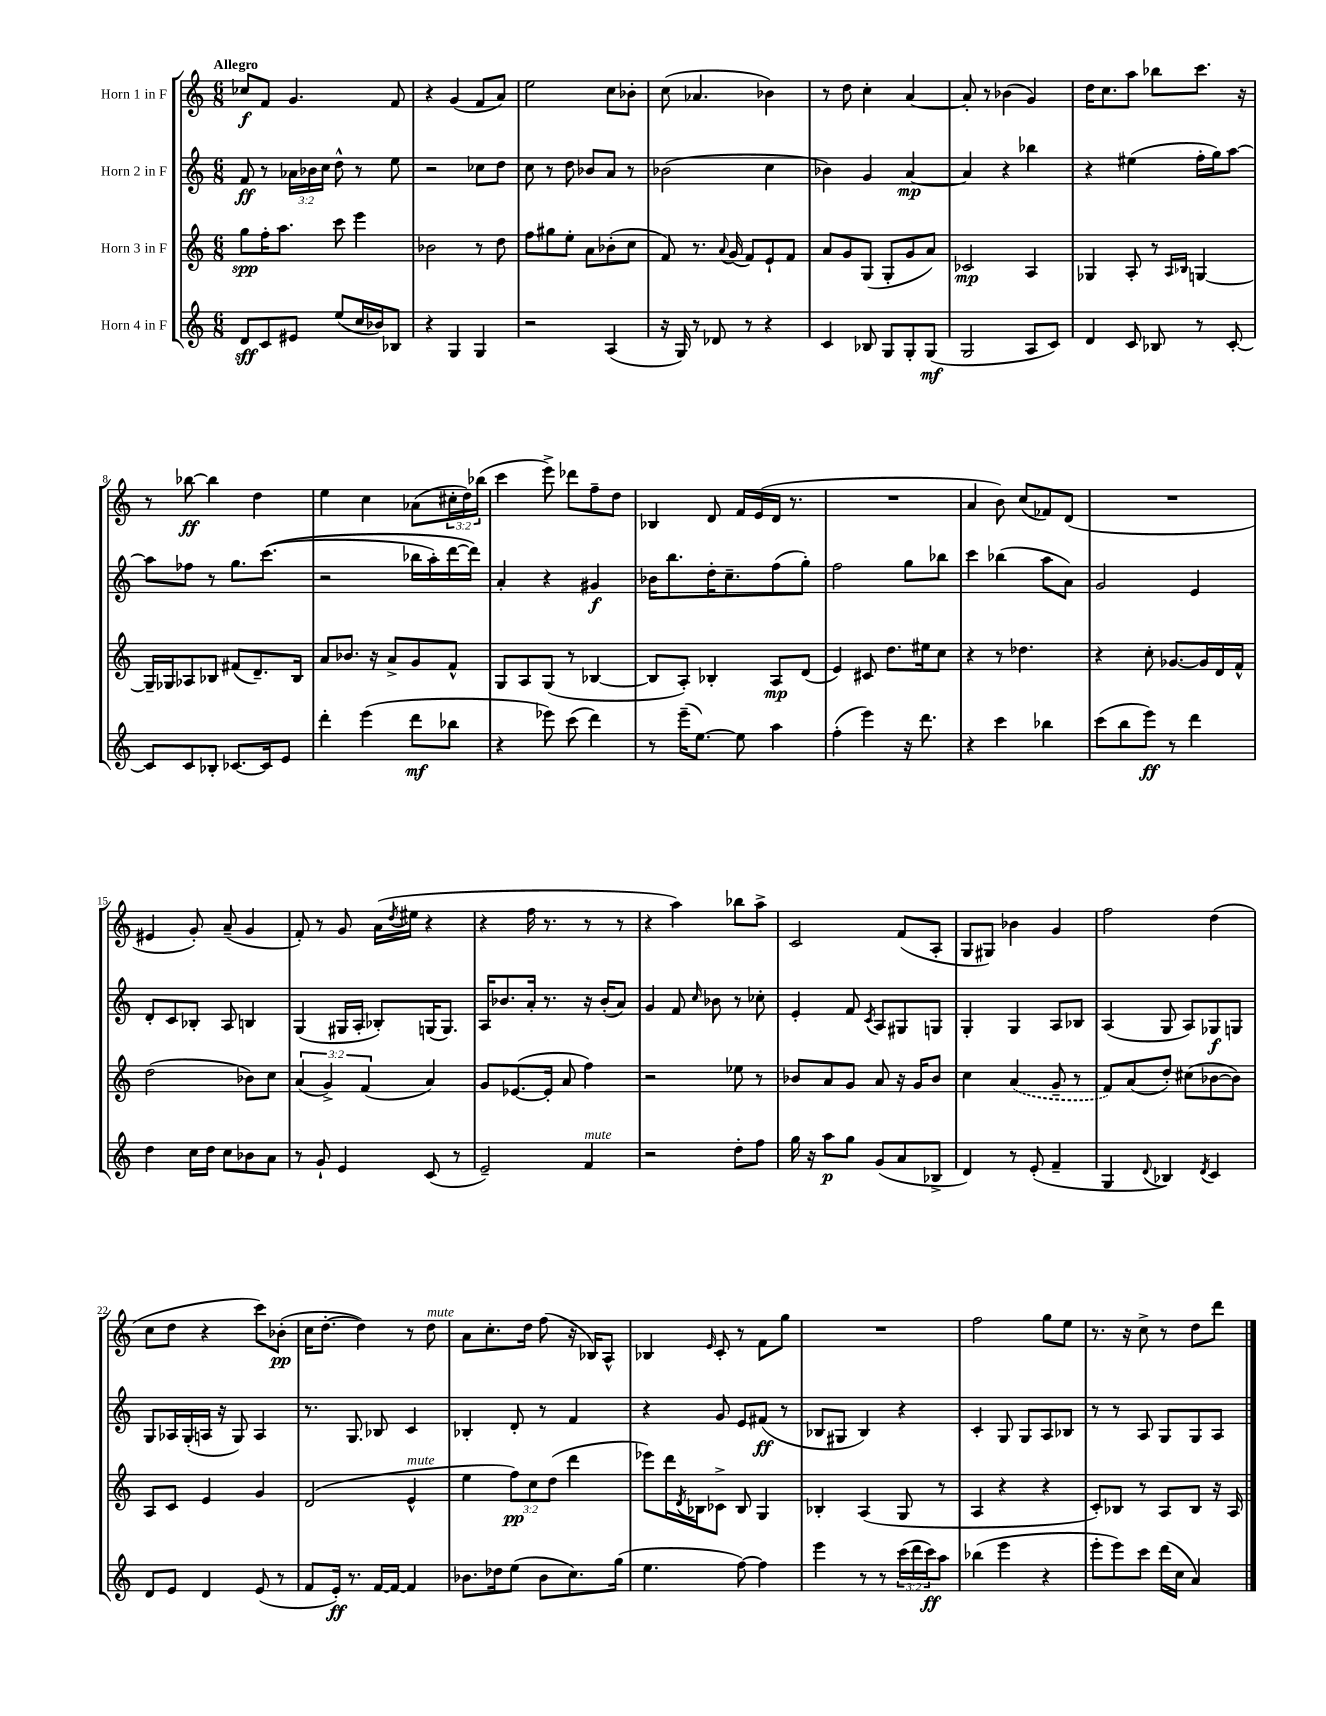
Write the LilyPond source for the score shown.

<<
\new StaffGroup <<
\new Staff = "s0" \with { instrumentName = "Horn 1 in F" } {
    \clef treble \key c \major \numericTimeSignature \time 6/8 \override Staff.TupletNumber.text = #tuplet-number::calc-fraction-text \tempo "Allegro"
    ces''8\f f'8 g'4. f'8 |
    r4 g'4( f'8 a'8) |
    e''2 c''8 bes'8-. |
    c''8( aes'4. bes'4) |
    r8 d''8 c''4-. a'4~ |
    a'8-. r8 bes'4( g'4) |
    d''16 c''8. a''8 bes''8 c'''8. r16 |
    r8 bes''8~\ff bes''4 d''4 |
    e''4 c''4 aes'8( \tuplet 3/2 { cis''16-. d''16) bes''16( } |
    c'''4 e'''8->) des'''8 f''8-- d''8 |
    bes4 d'8 f'16 e'16( d'16 r8. |
    R2. |
    a'4 b'8) c''8( fes'8) d'8( |
    R2. |
    eis'4 g'8-.) a'8--( g'4 |
    f'8-.) r8 g'8 a'16( \acciaccatura { d''8 } eis''16 r4 |
    r4 f''16 r8. r8 r8 |
    r4 a''4) bes''8 a''8-> |
    c'2 f'8( a8-. |
    g8 gis8) bes'4 g'4 |
    f''2 d''4( |
    c''8 d''8 r4 c'''8) bes'8-.\pp( |
    c''16 d''8.~-. d''4) r8 d''8^\markup { \italic "mute" } |
    a'8 c''8.-. d''16 f''8( r16 bes16) a8-^ |
    bes4 \grace { e'16 } c'8-. r8 f'8 g''8 |
    R2. |
    f''2 g''8 e''8 |
    r8. r16 c''8-> r8 d''8 d'''8 \bar "|." |
}
\new Staff = "s1" \with { instrumentName = "Horn 2 in F" } {
    \clef treble \key c \major \numericTimeSignature \time 6/8 \override Staff.TupletNumber.text = #tuplet-number::calc-fraction-text
    f'8\ff r8 \tuplet 3/2 { aes'16 bes'16 c''16 } d''8-^ r8 e''8 |
    r2 ces''8 d''8 |
    c''8 r8 d''8 bes'8 a'8 r8 |
    bes'2( c''4 |
    bes'4) g'4 a'4~\mp |
    a'4 r4 bes''4 |
    r4 eis''4( f''16-. g''16) a''8~ |
    a''8 fes''8 r8 g''8. c'''8.(\( |
    r2 bes''16 a''16-.) d'''16~ d'''16\) |
    a'4-. r4 gis'4\f |
    bes'16 b''8. d''16-. c''8.-- f''8( g''8-.) |
    f''2 g''8 bes''8 |
    c'''4 bes''4( a''8 a'8) |
    g'2 e'4 |
    d'8-. c'8 bes8-. a8 b4 |
    g4( gis16 a16-. bes8-.) g16( g8.) |
    a16 bes'8. a'16-. r8. r16 bes'16-.( a'8) |
    g'4 f'8 \grace { c''16 } bes'8 r8 ces''8-. |
    e'4-. f'8 \acciaccatura { c'8 } a8 gis8 g8 |
    g4-. g4 a8 bes8 |
    a4( g8 a8) ges8\f g8 |
    g8 aes16 g16-.( a16 r16 g8) a4 |
    r8. g8. bes8 c'4 |
    bes4-. d'8-. r8 f'4 |
    r4 g'8 e'8 fis'8\ff( r8 |
    bes8 gis8 bes4) r4 |
    c'4-. g8 g8 a8 bes8 |
    r8 r8 a8 g8 g8 a8 \bar "|." |
}
\new Staff = "s2" \with { instrumentName = "Horn 3 in F" } {
    \clef treble \key c \major \numericTimeSignature \time 6/8 \override Staff.TupletNumber.text = #tuplet-number::calc-fraction-text
    g''8\spp f''16-. a''8. c'''8 e'''4 |
    bes'2 r8 d''8 |
    f''8 gis''8 e''8-. a'8 bes'8-.( c''8 |
    f'8) r8. \appoggiatura { a'8 } g'16( f'8) e'8-! f'8 |
    a'8 g'8 g8( g8-. g'8 a'8) |
    ces'2\mp a4 |
    ges4 a8-. r8 \grace { a16 bes16 } g4~ |
    g16-- ges16 aes8 bes8 fis'8( d'8.--) bes16 |
    a'8 bes'8. r16 a'8-> g'8 f'8-^ |
    g8 a8 g8( r8 bes4~ |
    bes8 a8-.) bes4-. a8\mp d'8( |
    e'4) cis'8 d''8. eis''16 c''8 |
    r4 r8 des''4. |
    r4 c''8-. ges'8.~ ges'16 d'16 f'16-^ |
    d''2( bes'8) c''8 |
    \tuplet 3/2 { a'4( g'4->) f'4( } a'4) |
    g'8 ees'8.~( ees'16-. a'8 f''4) |
    r2 ees''8 r8 |
    bes'8 a'8 g'8 a'8 r16 g'16 bes'8 |
    c''4 \once \slurDashed a'4( g'8-- r8 |
    f'8) a'8( d''8-.) cis''8( bes'8~ bes'8) |
    a8 c'8 e'4 g'4 |
    d'2( e'4-^^\markup { \italic "mute" } |
    e''4 \tuplet 3/2 { f''8\pp) c''8 d''8( } d'''4 |
    ees'''8) d'''16 \acciaccatura { d'8 } bes16 ces'8-> bes8 g4 |
    bes4-. a4( g8 r8 |
    a4 r4 r4 |
    c'8-.) bes8 r8 a8 bes8 r16 a16 \bar "|." |
}
\new Staff = "s3" \with { instrumentName = "Horn 4 in F" } {
    \clef treble \key c \major \numericTimeSignature \time 6/8 \override Staff.TupletNumber.text = #tuplet-number::calc-fraction-text
    d'8\sff c'8 eis'8 e''8( c''16 bes'16) bes8 |
    r4 g4 g4 |
    r2 a4( |
    r16 g16) r8 des'8 r8 r4 |
    c'4 bes8 g8 g8-. g8\mf( |
    g2 a8 c'8) |
    d'4 c'8 bes8 r8 c'8~-. |
    c'8 c'8 bes8-. ces'8.~ ces'16 e'8 |
    d'''4-. e'''4( d'''8\mf bes''8 |
    r4 ees'''8) c'''8( d'''4) |
    r8 e'''16--( e''8.~) e''8 a''4 |
    f''4-.( e'''4) r16 d'''8. |
    r4 c'''4 bes''4 |
    c'''8( b''8 e'''8\ff) r8 d'''4 |
    d''4 c''16 d''16 c''8 bes'8 a'8 |
    r8 g'8-! e'4 c'8( r8 |
    e'2--) f'4^\markup { \italic "mute" } |
    r2 d''8-. f''8 |
    g''16 r16 a''8\p g''8 g'8( a'8 bes8-> |
    d'4) r8 e'8-.( f'4-- |
    g4 \appoggiatura { d'8 } bes4) \acciaccatura { d'8 } c'4 |
    d'8 e'8 d'4 e'8( r8 |
    f'8 e'16-.\ff) r8. f'16~ f'16~ f'4 |
    bes'8. des''16 e''8( bes'8 c''8.) g''16( |
    e''4. f''8~) f''4 |
    e'''4 r8 r8 \tuplet 3/2 { c'''16( d'''16 c'''16\ff) } a''8 |
    bes''4( e'''4 r4 |
    e'''8-. e'''8) c'''8 d'''16( c''16 a'4) \bar "|." |
}
>>
>>
